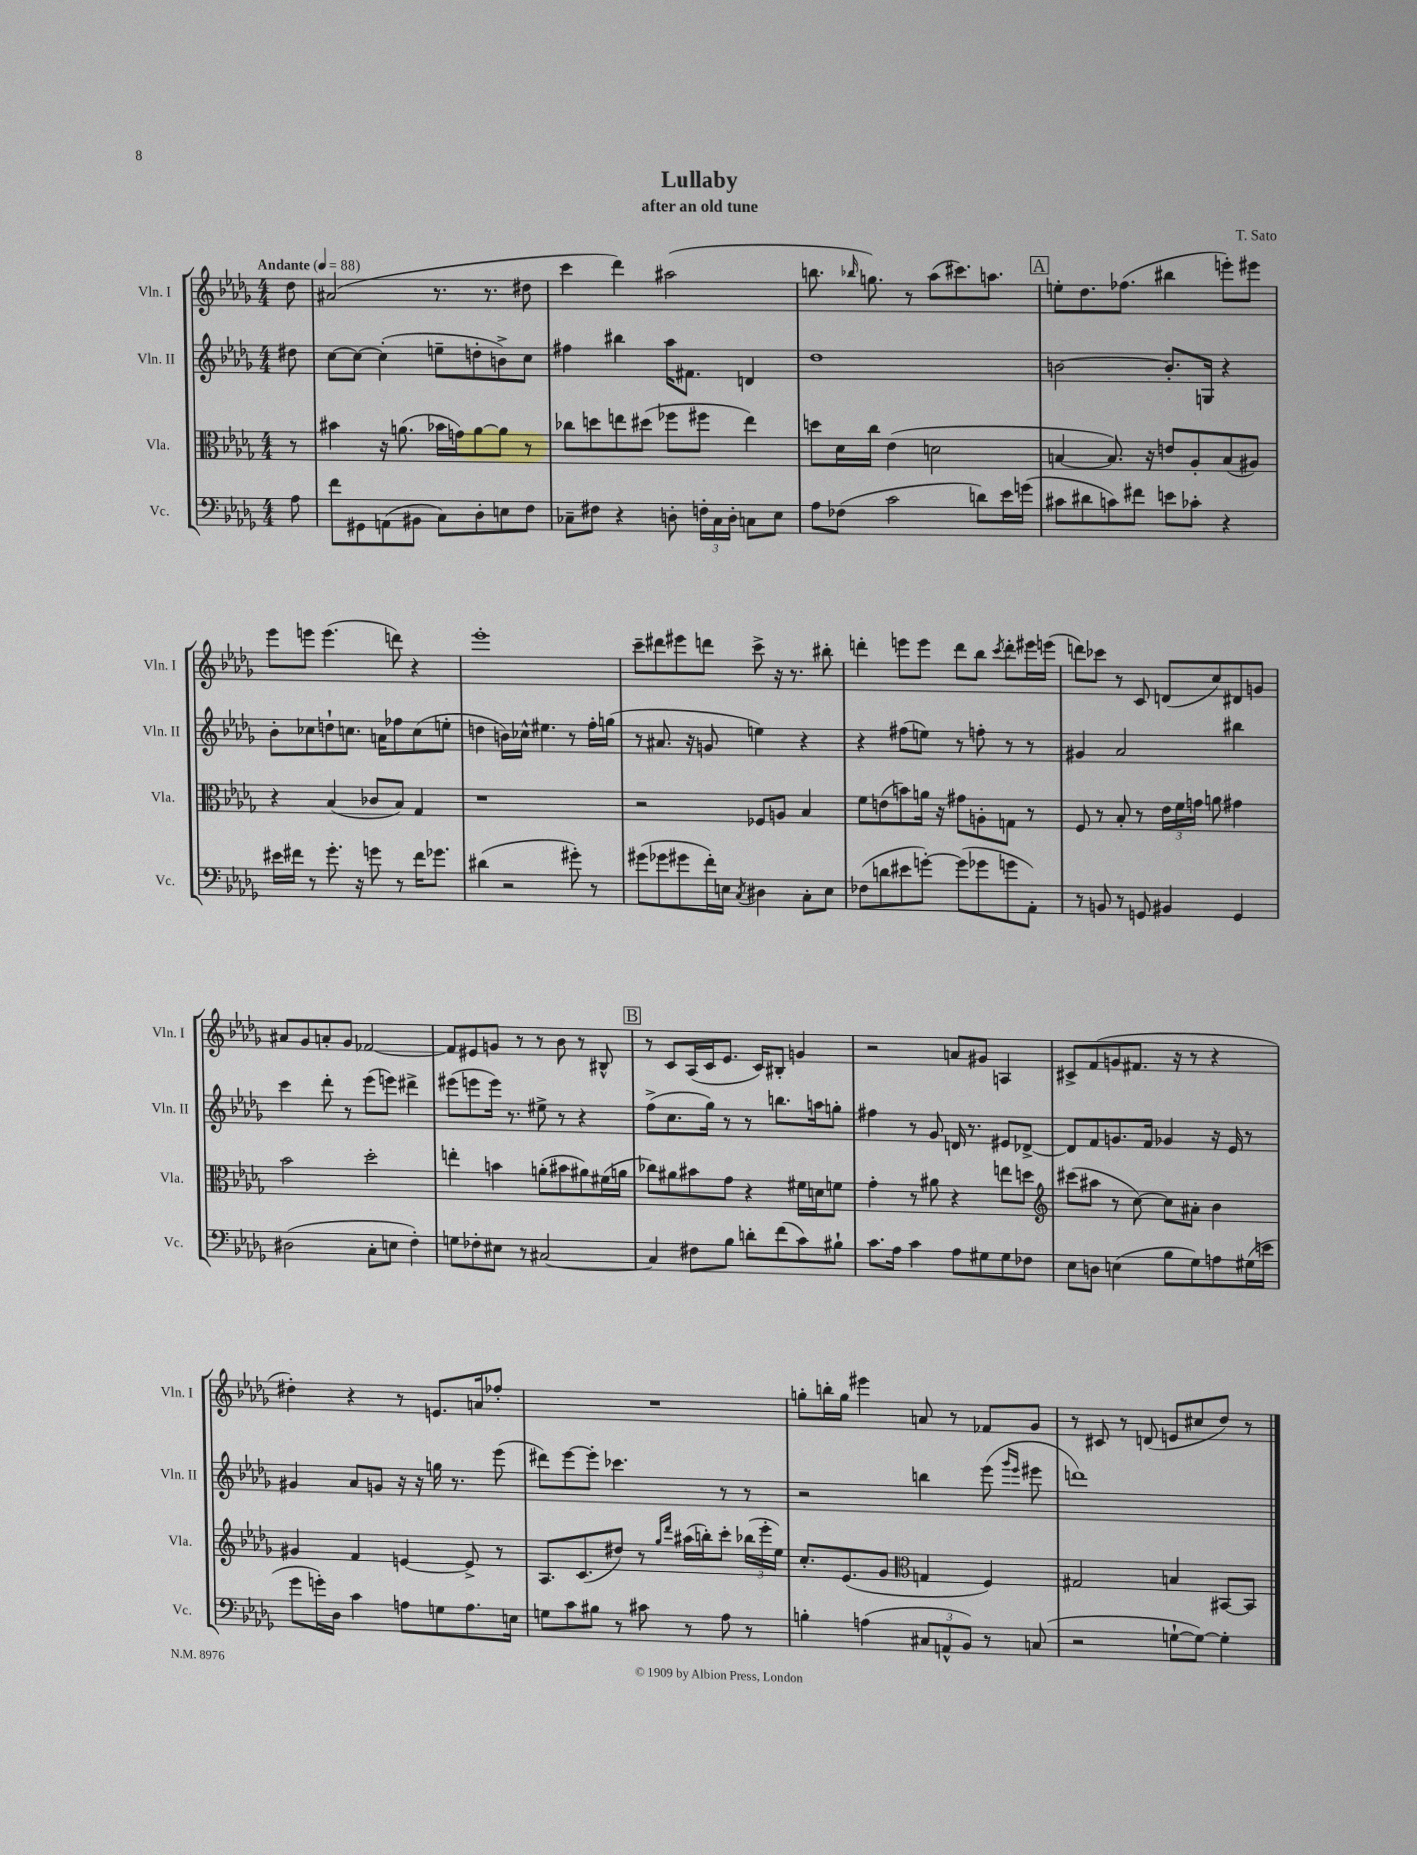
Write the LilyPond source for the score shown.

\header { title = "Lullaby" composer = "T. Sato" subtitle = "after an old tune" }
<<
\new StaffGroup <<
\new Staff = "s0" \with { instrumentName = "Vln. I" shortInstrumentName = "Vln. I" } {
    \clef treble \key des \major \numericTimeSignature \time 4/4 \partial 8 \tempo "Andante" 4 = 88
    \autoBeamOff des''8 |
    ais'2( r8. r8. dis''8 |
    c'''4 des'''4) ais''2( |
    b''8. \grace { bes''16 } g''8.) r8 aes''8[( cis'''8.) a''8.] |
    \mark \markup { \box "A" } e''8[-. des''8. fes''8.]( bis''4 e'''8[-.) eis'''8] |
    ees'''8[ e'''8] e'''4.( d'''8) r4 |
    ees'''1-. |
    c'''8[-- dis'''8 eis'''8 d'''8] c'''8-> r16 r8. bis''8-. |
    d'''4-. e'''8[ e'''8] d'''8[ bes''8] \acciaccatura { c'''8 } d'''8[-. eis'''16 e'''16]( |
    d'''8[) ces'''8] r8 c'8 d'8[( c''8) dis'8 g'8] |
    ais'8[ ges'8 a'8-. ges'8] fes'2~ |
    fes'8[ eis'8 g'8] r8 r8 bes'8 r8 bis8-^ |
    \mark \markup { \box "B" } r8 c'8[ aes16( c'16 ees'8.] c'16[) bis8]-. g'4 |
    r2 a'8[ gis'8] a4 |
    cis'8[-> f'8( g'8 fis'8.] r16 r8 r4 |
    dis''4-.) r4 r8 e'8.[ a'16 fes''8]-. |
    R1 |
    g''8[-. b''16-. g''16] eis'''4 a'8 r8 fes'8[ ges'8] |
    r8 cis'8 r8 d'8( e'8[ cis''8 des''8]) r8 \bar "|." |
}
\new Staff = "s1" \with { instrumentName = "Vln. II" shortInstrumentName = "Vln. II" } {
    \clef treble \key des \major \numericTimeSignature \time 4/4 \partial 8
    \autoBeamOff dis''8 |
    c''8[~ c''8]~ c''4-.( e''8[-- d''8-. b'8->) c''8] |
    fis''4 bis''4 aes''16[ fis'8.] d'4 |
    des''1 |
    \mark \markup { \box "A" } b'2~ b'8.[-. g16] r4 |
    bes'8[-. ces''8 d''8-! c''8.] a'16[ fes''8 c''8( e''8]-. |
    d''4 b'16[) ces''16]-^ eis''4. r8 f''16[-. g''16]( |
    r8 ais'8. r16 g'8 e''4) r4 |
    r4 fis''8[( e''8]) r8 f''8-. r8 r8 |
    gis'4 aes'2 bis''4 |
    c'''4 des'''8-. r8 ees'''8[( e'''8]) dis'''4-> |
    eis'''8[( e'''8 e'''16]) r8. eis''8-> r8 r4 |
    \mark \markup { \box "B" } f''8[->( c''8. ges''16]) r8 r8 b''8.[ a''16 g''8]-. |
    fis''4 r8 ges'8 d'16 r8. eis'8[ des'8]~-> |
    des'8[ f'8 g'8. f'16] ges'4 r16 ees'16 r8 |
    gis'4 aes'8[ g'8] r16 r16 g''16 r8. ees'''8( |
    dis'''8[) ees'''8~ ees'''8]-. ces'''4. r8 r8 |
    r2 b''4 ees'''8( \grace { ges'''16[ ees'''16] } eis'''8 |
    d'''1) \bar "|." |
}
\new Staff = "s2" \with { instrumentName = "Vla." shortInstrumentName = "Vla." } {
    \clef alto \key des \major \numericTimeSignature \time 4/4 \partial 8
    \autoBeamOff r8 |
    bis'4 r16 a'8.( bes'16[ g'16) a'8~ a'8] r8 |
    ces''8[ d''8 e''8 dis''8]( fes''8[ fis''8] e''4) |
    d''8[ des'16 c''16] ees'4( d'2 |
    \mark \markup { \box "A" } b4~ b8.) r16 e'8[ aes8-. b8( ais8]) |
    r4 bes4( ces'8[ bes8]) ges4 |
    r1 |
    r2 fes8[ a8] bes4 |
    f'8[ e'8( b'8) a'16] r16 gis'8[ a8-. g8] r8 |
    f8 r8 bes8-. r8 \tuplet 3/2 { ees'16[ f'16 g'16] } a'8 gis'4 |
    bes'2 des''2-. |
    e''4-. b'4 a'8[-.( bis'8 ais'8) fis'16( a'16] |
    \mark \markup { \box "B" } ces''8[) ais'8 bis'8 ges'8] r4 fis'16[ d'16 f'8] |
    ges'4-. r8 ais'8 r4 e''8[ d''8] |
    \clef treble cis'''8[( ais''8] r8 c''8~) c''8[ ais'8]-. bes'4 |
    gis'4 f'4 e'4~ e'8-> r8 |
    aes8.[ c'8.( dis''8]) r8 \grace { ges''16[ des'''16] } ais''16[( b''16-.) c'''8]-. \tuplet 3/2 { bes''16[( ees'''16-. ees''16]) } |
    c''8.[-. ees'8.( ges'8] \clef alto g4 f4) |
    gis2 b4 bis,8[~ bis,8] \bar "|." |
}
\new Staff = "s3" \with { instrumentName = "Vc." shortInstrumentName = "Vc." } {
    \clef bass \key des \major \numericTimeSignature \time 4/4 \partial 8
    \autoBeamOff aes8 |
    f'8[ gis,8 a,8( bis,8] c8[) des8-. e8 f8] |
    ces8[-- fis8] r4 d8-. \tuplet 3/2 { f16[-. ces16 d16]-. } c8[ ees8] |
    aes8[ fes8]( c'2 d'8[) ees'16 g'16]( |
    \mark \markup { \box "A" } cis'8[ dis'8 c'8) fis'8] e'8[ ces'8]-. r4 |
    eis'16[ fis'16] r8 ges'8.-. r16 g'8 r8 fis'16[ ges'8.] |
    dis'4( r2 gis'8-.) r8 |
    gis'8[( ges'8 gis'8 f'16-.) e16] \acciaccatura { c8 } dis4 c8[-. e8] |
    fes8[( d'8 eis'8 g'8]~-.) g'8[( ges'8 g'8 aes,8]-.) |
    r8 b,8 r8 g,8 bis,4 g,4 |
    dis2( c8[-. e8] f4-.) |
    g8[ fes8-. eis8] r8 cis2~ |
    \mark \markup { \box "B" } cis4 fis8[ bes8] d'8[-. f'8( c'8) bis8]-! |
    c'8.[ aes16] c'4 aes8[ gis8 gis8 fes8] |
    ees8[ d8] e4( bes8[ ges8) a8 gis16( e'16] |
    ges'8[ g'16-.) des16] c'4 a8[ g8 a8. e16] |
    g8[ c'8 bis8] r8 cis'8 r8 aes8 r8 |
    b4-. a4( \tuplet 3/2 { cis8[ a,8-^ bes,8]) } r8 c8( |
    r2 g8[~-! g8]~) g4-. \bar "|." |
}
>>
>>
\layout { \context { \Score \remove "Bar_number_engraver" } }
